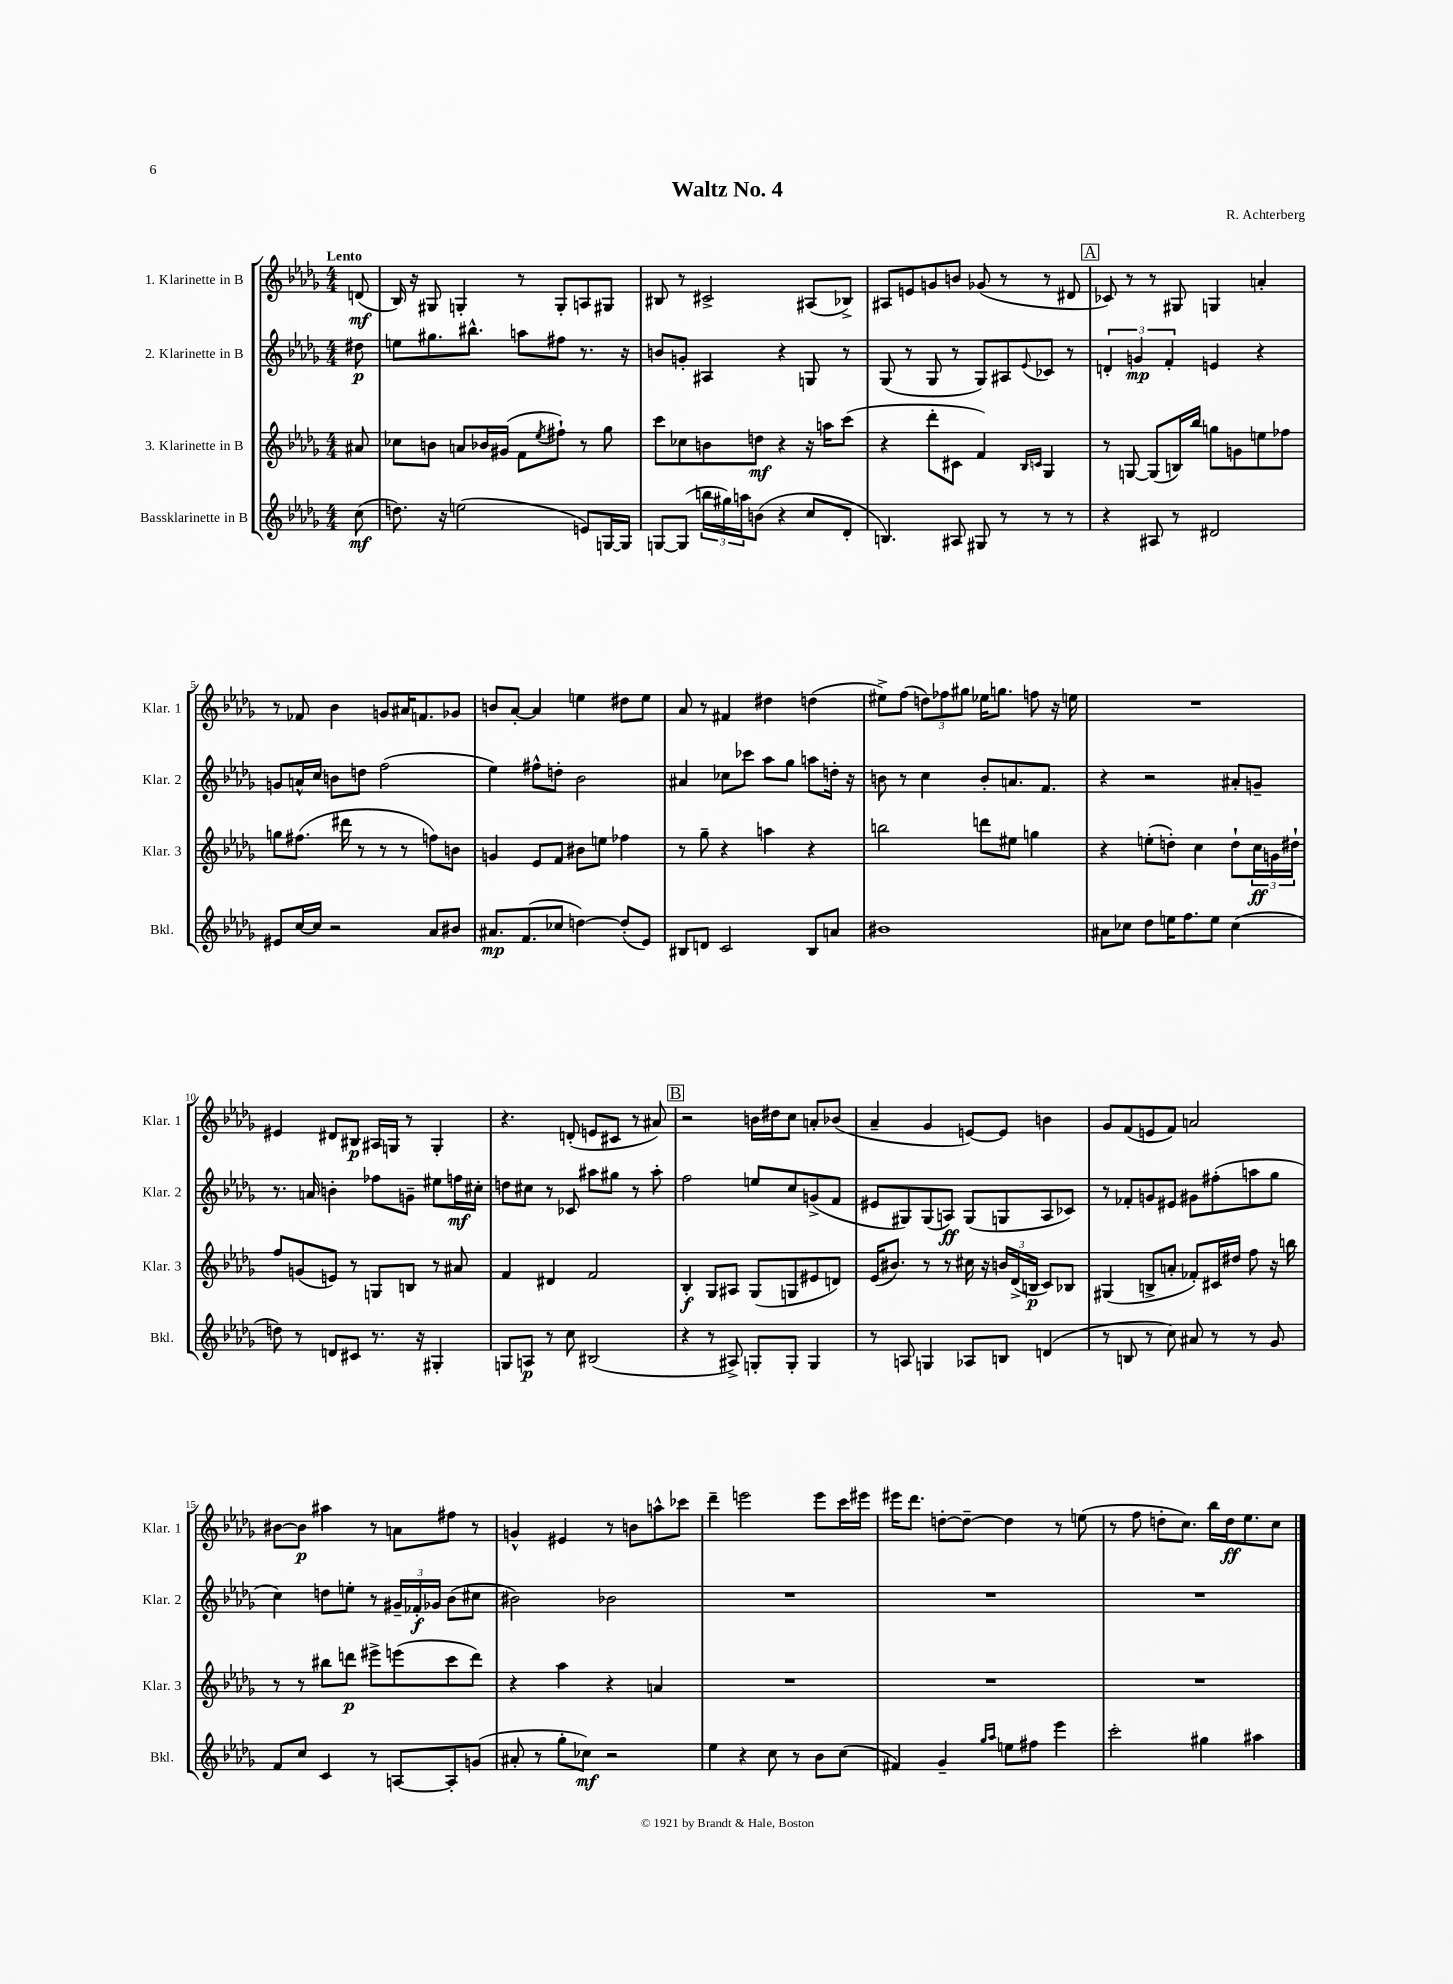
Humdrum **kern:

**kern	**dynam	**kern	**dynam	**kern	**dynam	**kern	**dynam
*part4	*part4	*part3	*part3	*part2	*part2	*part1	*part1
*staff4	*staff4	*staff3	*staff3	*staff2	*staff2	*staff1	*staff1
*I"Bassklarinette in B	*	*I"3. Klarinette in B	*	*I"2. Klarinette in B	*	*I"1. Klarinette in B	*
*I'Bkl.	*	*I'Klar. 3	*	*I'Klar. 2	*	*I'Klar. 1	*
*clefG2	*	*clefG2	*	*clefG2	*	*clefG2	*
*k[b-e-a-d-g-]	*	*k[b-e-a-d-g-]	*	*k[b-e-a-d-g-]	*	*k[b-e-a-d-g-]	*
*M4/4	*	*M4/4	*	*M4/4	*	*M4/4	*
=	=	=	=	=	=	=	=
!	!	!	!	!	!	!LO:TX:a:B:t=Lento	!
(8cc\	mf	8a#X/	.	8dd#X\	p	(8dn/	mf
=1	=1	=1	=1	=1	=1	=1	=1
8.ddn\)	.	8cc-X\L	.	8een\L	.	16B-/)	.
.	.	.	.	.	.	16r	.
.	.	8bn\J	.	8.gg#X\	.	8G#X/	.
16r	.	.	.	.	.	.	.
(2een\	.	8an/L	.	.	.	4Gn'/	.
.	.	.	.	8.bb#X^^\J	.	.	.
.	.	16b-X/L	.	.	.	.	.
.	.	(16g#X/JJ	.	.	.	.	.
.	.	8f\L	.	8aan\L	.	8r	.
.	.	8qee-/	.	.	.	.	.
.	.	8ff#X`\J)	.	8ff#X\J	.	8G'/L	.
8en/L)	.	8r	.	8.r	.	8An/	.
[16Gn/L	.	8gg-\	.	.	.	8G#X/J	.
16G/JJ]	.	.	.	16r	.	.	.
=2	=2	=2	=2	=2	=2	=2	=2
[8Gn/L	.	8ccc\L	.	8bn/L	.	8B#X/	.
(8G/J]	.	8cc-X\	.	8gn'/J	.	8r	.
24bbn\LL	.	8bn\	.	4A#X/	.	2c#X^/	.
24gg#X\)	.	.	.	.	.	.	.
24aan\J	.	.	.	.	.	.	.
(8bn\J	.	8ddn\J	mf	.	.	.	.
4r	.	4r	.	4r	.	.	.
8cc/L	.	16r	.	8Gn/	.	(8A#X/L	.
.	.	16aan\KL	.	.	.	.	.
8d-'/J	.	(8ccc\J	.	8r	.	8B-X^/J)	.
=3	=3	=3	=3	=3	=3	=3	=3
4.Bn/)	.	4r	.	(8G-/	.	8A#X/L	.
.	.	.	.	8r	.	8en/	.
.	.	8ddd-'\L	.	8G-/	.	8gn/	.
8A#X/	.	8c#X\J	.	8r	.	8bn/J	.
8G#X/	.	4f/)	.	8G-/L)	.	(8g-X/	.
8r	.	.	.	8A#X/	.	8r	.
.	.	16qqB-/LL	.	.	.	.	.
.	.	16qqcn/JJ	.	8qqe-/	.	.	.
8r	.	4G-/	.	8c-X/J	.	8r	.
8r	.	.	.	8r	.	8d#X/	.
!!LO:REH:place=s1:t=A
=4	=4	=4	=4	=4	=4	=4	=4
4r	.	8r	.	6dn'/	.	8c-X/)	.
.	.	[8Gn/	.	.	.	8r	.
.	.	.	.	6gn/	mp	.	.
8A#X/	.	(8G/L]	.	.	.	8r	.
.	.	.	.	6f'/	.	.	.
8r	.	16Bn/L)	.	.	.	8G#X/	.
.	.	16bb-/JJ	.	.	.	.	.
2d#X/	.	8ggn\L	.	4en/	.	4Gn/	.
.	.	8gn\	.	.	.	.	.
.	.	8een\	.	4r	.	4an'/	.
.	.	8ff-X\J	.	.	.	.	.
!!LO:LB:g=z
=5	=5	=5	=5	=5	=5	=5	=5
8e#X/L	.	8ggn\L	.	8gn/L	.	8r	.
[16cc/L	.	(8.ff#X\J	.	16an^^/L	.	8f-X/	.
16cc/JJ]	.	.	.	16cc/JJ	.	.	.
2r	.	.	.	8bn\L	.	4b-\	.
.	.	16ddd#X\	.	.	.	.	.
.	.	8r	.	8ddn\J	.	.	.
.	.	8r	.	(2ff\	.	8gn/L	.
.	.	8r	.	.	.	16a#X/K	.
.	.	.	.	.	.	8.fn/	.
8a-/L	.	8ffn\L)	.	.	.	.	.
8b#X/J	.	8bn\J	.	.	.	8g-X/J	.
=6	=6	=6	=6	=6	=6	=6	=6
8.a#X/L	mp	4gn/	.	4ee-\)	.	8bn/L	.
.	.	.	.	.	.	[8a-'/J	.
(8.f/	.	.	.	.	.	.	.
.	.	8e-/L	.	8ff#X^^\L	.	4a-/]	.
8cc-X/J	.	8f/J	.	8ddn'\J	.	.	.
[4ddn\)	.	8b#X\L	.	2b-\	.	4een\	.
.	.	8een\J	.	.	.	.	.
(8dd'/L]	.	4ff-X\	.	.	.	8dd#X\L	.
8e-/J)	.	.	.	.	.	8ee\J	.
=7	=7	=7	=7	=7	=7	=7	=7
8B#X/L	.	8r	.	4a#X/	.	8a-/	.
8dn/J	.	8gg-~\	.	.	.	8r	.
2c/	.	4r	.	8cc-X\L	.	4f#X/	.
.	.	.	.	8ccc-X\J	.	.	.
.	.	4aan\	.	8aa-\L	.	4dd#X\	.
.	.	.	.	8gg-\J	.	.	.
8B#/L	.	4r	.	8aan\L	.	(4ddn\	.
8an/J	.	.	.	16ddn'\Jk	.	.	.
.	.	.	.	16r	.	.	.
=8	=8	=8	=8	=8	=8	=8	=8
1b#X	.	2bbn\	.	8bn\	.	8ee#X^\L)	.
.	.	.	.	8r	.	(8ff\J	.
.	.	.	.	4cc\	.	12ddn\L)	.
.	.	.	.	.	.	12ff-X\	.
.	.	.	.	.	.	12gg#X\J	.
.	.	8dddn\L	.	8b'/L	.	16ee-X\KL	.
.	.	.	.	.	.	8.ggn\J	.
.	.	8ee#X\J	.	8.an/	.	.	.
.	.	4ggn\	.	.	.	8ffn\	.
.	.	.	.	8.f/J	.	.	.
.	.	.	.	.	.	16r	.
.	.	.	.	.	.	16een\	.
=9	=9	=9	=9	=9	=9	=9	=9
8a#X\L	.	4r	.	4r	.	1r	.
8cc-X\J	.	.	.	.	.	.	.
8dd-\L	.	(8een'\L	.	2r	.	.	.
16een\K	.	8ddn'\J)	.	.	.	.	.
8.ff\	.	.	.	.	.	.	.
.	.	4cc\	.	.	.	.	.
8ee\J	.	.	.	.	.	.	.
(4cc-\	.	8dd`\L	.	8a#X'/L	.	.	.
.	.	24cc\L	ff	8gn~/J	.	.	.
.	.	24gn\	.	.	.	.	.
.	.	24dd#X`\JJ	.	.	.	.	.
!!LO:LB:g=z
=10	=10	=10	=10	=10	=10	=10	=10
8ddn\)	.	8ff/L	.	8.r	.	4e#X/	.
8r	.	(8gn/	.	.	.	.	.
.	.	.	.	16an/	.	.	.
8dn/L	.	8en/J)	.	4bn'\	.	8d#X/L	.
8c#X/J	.	8r	.	.	.	8B#X/J	p
8.r	.	8Gn/L	.	8ff-X\L	.	16A#X/LL	.
.	.	.	.	.	.	16Gn/JJ	.
.	.	8Bn/J	.	8gn~\J	.	8r	.
16r	.	.	.	.	.	.	.
4G#X'/	.	8r	.	8ee#X\L	.	4G'/	.
.	.	8a#X/	.	16ffn\L	mf	.	.
.	.	.	.	16cc#X'\JJ	.	.	.
=11	=11	=11	=11	=11	=11	=11	=11
8Gn/L	.	4f/	.	8ddn\L	.	4.r	.
8An/J	p	.	.	8cc#X\J	.	.	.
8r	.	4d#X/	.	8r	.	.	.
8cc\	.	.	.	8c-X/	.	(8dn'/	.
(2B#X/	.	2f/	.	8aa#X\L	.	8en/L	.
.	.	.	.	8gg#X\J	.	8c#X/J	.
.	.	.	.	8r	.	8r	.
.	.	.	.	8aa#'\	.	8a#X/)	.
!!LO:REH:place=s1:t=B
=12	=12	=12	=12	=12	=12	=12	=12
4r	.	4B-'/	f	2ff\	.	2r	.
8r	.	8G-/L	.	.	.	.	.
8A#X^/)	.	8A#X/J	.	.	.	.	.
8Gn'/L	.	(8G-/L	.	8een/L	.	16bn\LL	.
.	.	.	.	.	.	16dd#X\J	.
8G'/J	.	8Gn/	.	8cc/	.	8cc\J	.
4G/	.	8e#X/	.	(8gn^/	.	8an'/L	.
.	.	8dn/J)	.	8f/J	.	(8b-X/J	.
=13	=13	=13	=13	=13	=13	=13	=13
8r	.	(16e-/KL	.	8e#X/L	.	4a-~/	.
.	.	8.b#X/J)	.	.	.	.	.
8An/	.	.	.	8G#X/)	.	.	.
4Gn/	.	8r	.	(8G#/	.	4g-/	.
.	.	8r	.	8An/J)	ff	.	.
8A-X/L	.	16cc#X\	.	(8G#/L	.	[8en/L)	.
.	.	16r	.	.	.	.	.
8Bn/J	.	24bn/LL	.	8Gn/	.	8e/J]	.
.	.	(24d-^/	.	.	.	.	.
.	.	24Bn/JJ	p	.	.	.	.
(4dn/	.	8c/L)	.	8A/	.	4bn\	.
.	.	8B-X/J	.	8c-X/J)	.	.	.
=14	=14	=14	=14	=14	=14	=14	=14
8r	.	(4G#X/	.	8r	.	8g-/L	.
8Bn/	.	.	.	8f-X'/L	.	(8f/	.
8r	.	8Bn^/L	.	8gn/	.	8en/	.
8cc\)	.	8an'/J	.	8e#X/J	.	8f/J)	.
8a#X/	.	8f-X'/L)	.	8g#X\L	.	2an/	.
8r	.	16c#X/L	.	(8ff#X'\	.	.	.
.	.	16dd#X/JJ	.	.	.	.	.
8r	.	8ff\	.	8aan\	.	.	.
8g-/	.	16r	.	8gg-\J	.	.	.
.	.	16bbn\	.	.	.	.	.
!!LO:LB:g=z
=15	=15	=15	=15	=15	=15	=15	=15
8f/L	.	8r	.	4cc\)	.	[8b#X\L	.
8cc/J	.	8r	.	.	.	8b#\J]	p
4c/	.	8bb#X\L	.	8ddn\L	.	4aa#X\	.
.	.	8dddn\J	p	8een'\J	.	.	.
8r	.	8eee#X^\L	.	8r	.	8r	.
[8An/L	.	(8eeen\	.	24g#X~/LL	.	8an\L	.
.	.	.	.	24f-X'/	f	.	.
.	.	.	.	24g-X/JJ	.	.	.
8A'/]	.	8ccc\	.	(8b-\L	.	8ff#X\J	.
(8gn/J	.	8ddd\J)	.	8cc#X\J	.	8r	.
=16	=16	=16	=16	=16	=16	=16	=16
8a#X'/	.	4r	.	2b#X\)	.	4gn^^/	.
8r	.	.	.	.	.	.	.
8gg-'\L	.	4aa-\	.	.	.	4e#X/	.
8cc-X\J)	mf	.	.	.	.	.	.
2r	.	4r	.	2b-X\	.	8r	.
.	.	.	.	.	.	8bn\L	.
.	.	4an/	.	.	.	8aan^^\	.
.	.	.	.	.	.	8ccc-X\J	.
=17	=17	=17	=17	=17	=17	=17	=17
4ee-\	.	1r	.	1r	.	4ddd-~\	.
4r	.	.	.	.	.	2eeen\	.
8cc\	.	.	.	.	.	.	.
8r	.	.	.	.	.	.	.
8b-\L	.	.	.	.	.	8eee\L	.
(8cc\J	.	.	.	.	.	16ccc\L	.
.	.	.	.	.	.	16eee#X\JJ	.
=18	=18	=18	=18	=18	=18	=18	=18
4f#X/)	.	1r	.	1r	.	16eee#X\KL	.
.	.	.	.	.	.	8.ddd-\J	.
4g-~/	.	.	.	.	.	[8ddn'\L	.
.	.	.	.	.	.	8dd~\J_	.
16qqgg-/LL	.	.	.	.	.	.	.
16qqaa-/JJ	.	.	.	.	.	.	.
8een\L	.	.	.	.	.	4dd\]	.
8ff#X\J	.	.	.	.	.	.	.
4eee-\	.	.	.	.	.	8r	.
.	.	.	.	.	.	(8een\	.
=19	=19	=19	=19	=19	=19	=19	=19
2ccc'\	.	1r	.	1r	.	8r	.
.	.	.	.	.	.	8ff\	.
.	.	.	.	.	.	8ddn'\L	.
.	.	.	.	.	.	8.cc\J)	.
4gg#X\	.	.	.	.	.	.	.
.	.	.	.	.	.	16bb-\LL	.
.	.	.	.	.	.	16dd\J	ff
.	.	.	.	.	.	8.ee-\	.
4aa#X\	.	.	.	.	.	.	.
.	.	.	.	.	.	8cc\J	.
==	==	==	==	==	==	==	==
*-	*-	*-	*-	*-	*-	*-	*-
